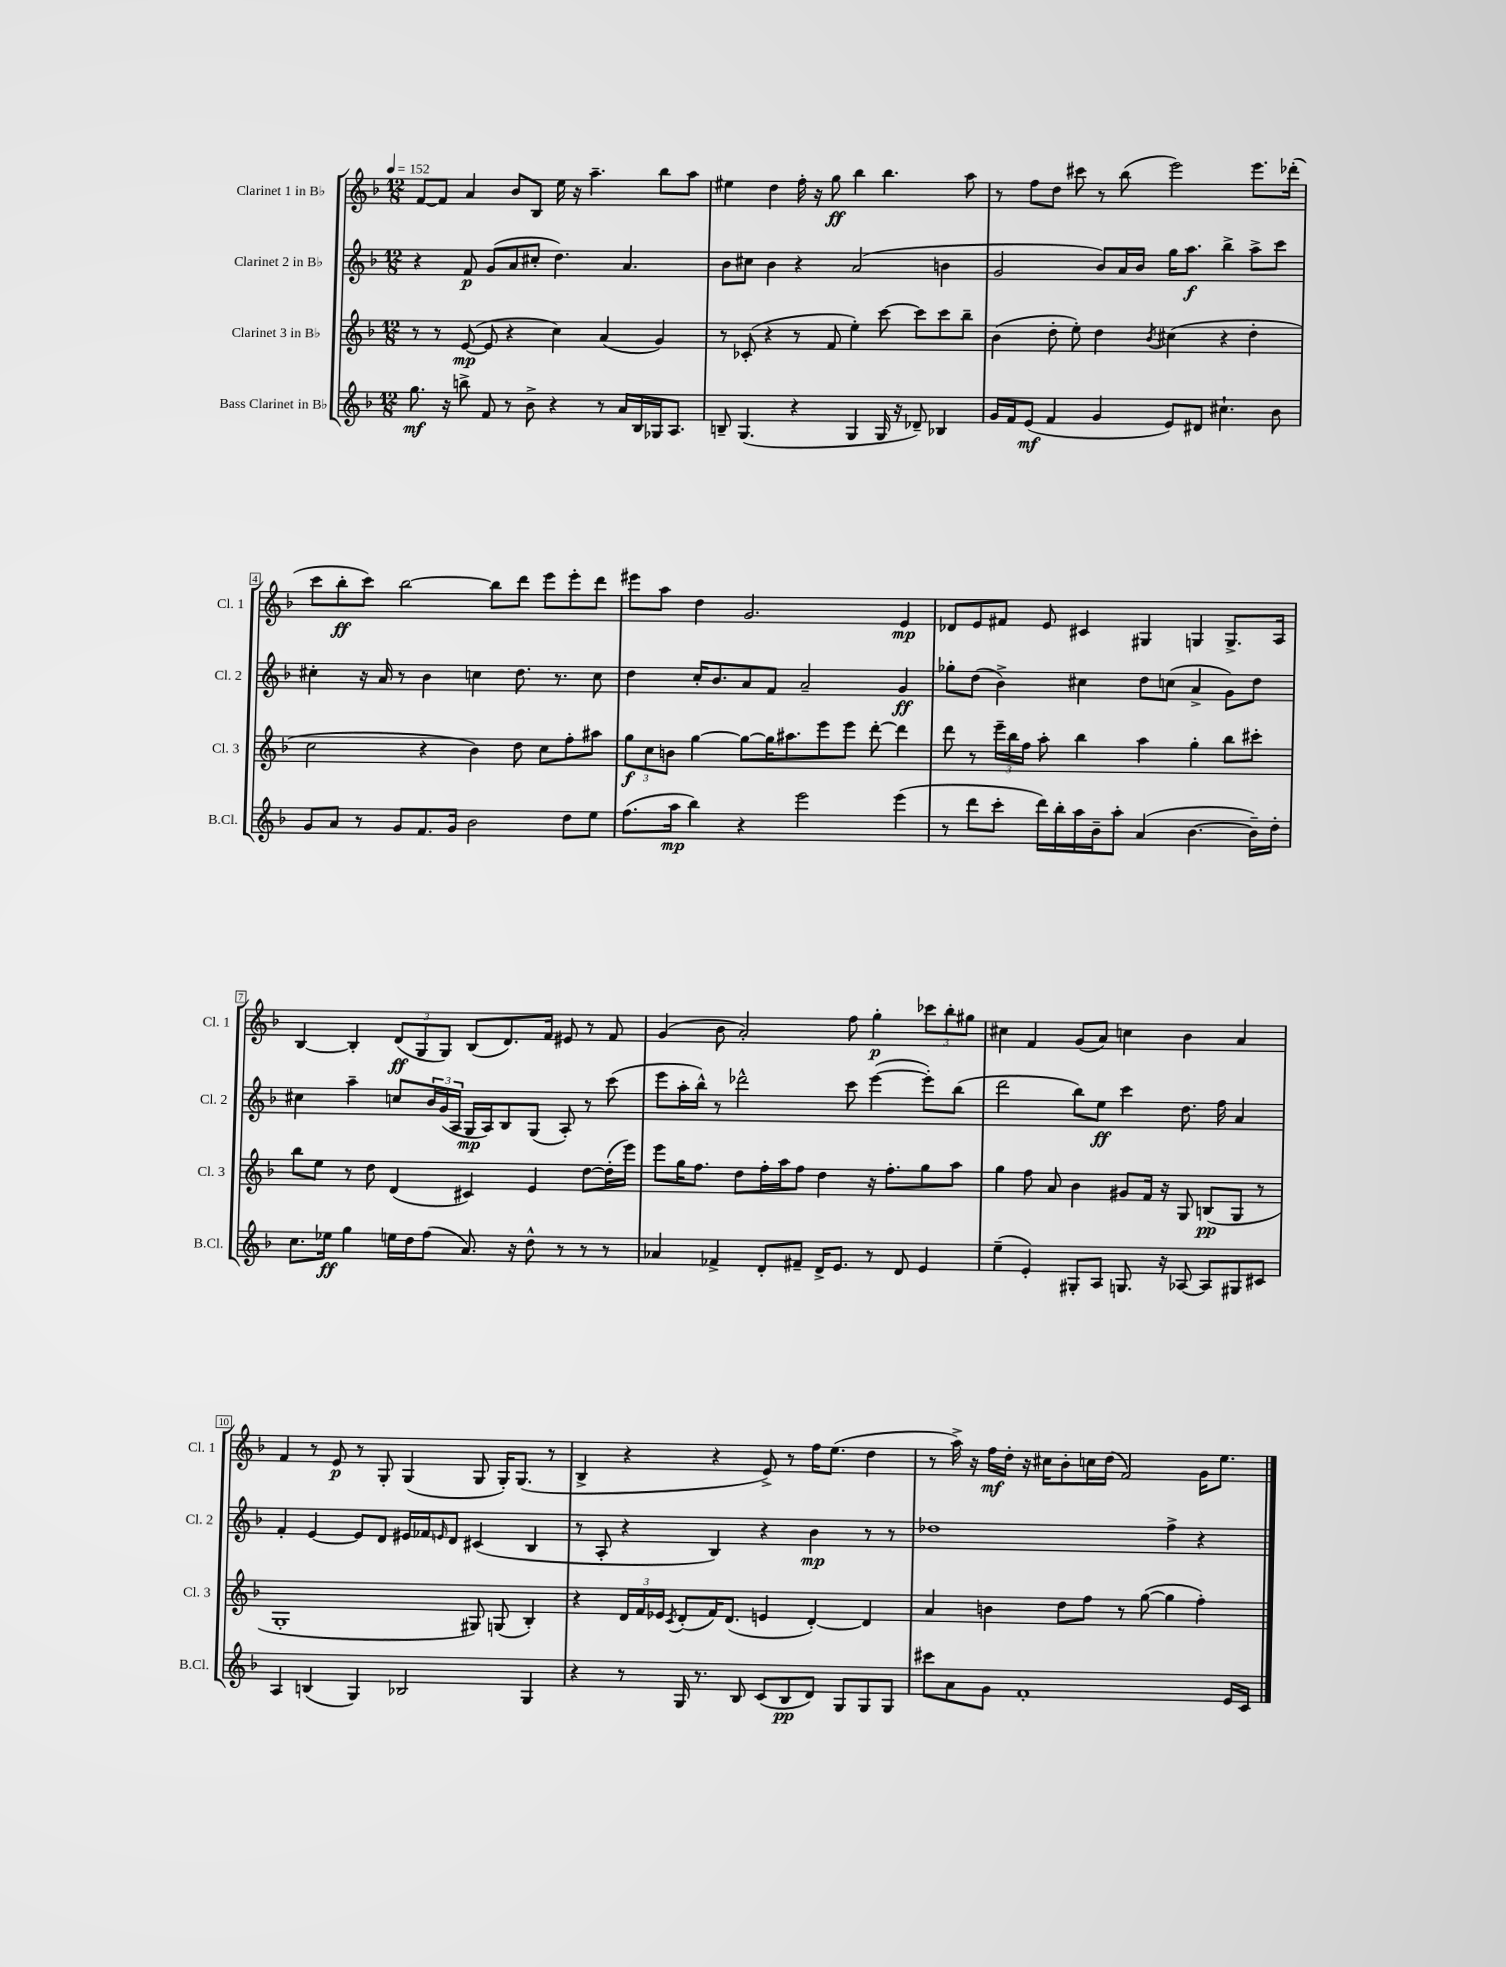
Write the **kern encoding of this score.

**kern	**kern	**kern	**kern
*staff4	*staff3	*staff2	*staff1
*clefG2	*clefG2	*clefG2	*clefG2
*k[b-]	*k[b-]	*k[b-]	*k[b-]
*M12/8	*M12/8	*M12/8	*M12/8
*MM152	*MM152	*MM152	*MM152
8.gg\	8r	4r	[8f/L
.	8r	.	8f/]J
16r	.	.	.
8bb^\	([8e/	8f/	4a/
8f/	8e/]	(8g/L	.
8r	4r	8a/	8b-/L
8b-^\	.	8cc#'/J	8B-/J
4r	4cc\)	4.dd\)	16ee\
.	.	.	16r
.	.	.	4.aa~\
8r	(4a/	.	.
16a/LL	.	4.a/	.
16B-/	.	.	.
16G-/J	4g/)	.	8bb-\L
8.A/J	.	.	.
.	.	.	8aa\J
=	=	=	=
8B~/	8r	8b-\L	4ee#\
(4.G/	(8c-'/	8cc#\J	.
.	4r	4b-\	4dd\
4r	8r	4r	16ff'\
.	.	.	16r
.	8f/	.	8gg\
4G/	4ee'\)	(2a/	4bb-\
16G/	[8ccc\	.	4.bb-\
16r	.	.	.
8d-~/)	8ccc\]L	.	.
4B-/	8ccc\	4b\	.
.	8bb-~\J	.	8aa\
=	=	=	=
16g/LL	(4b-\	2g/	8r
16f/J	.	.	.
(8e/J	.	.	8ff\L
4f/	8dd'\	.	8dd\J
.	8ee'\)	.	8ccc#\
4g/	4dd\	8b-/L)	8r
.	.	16a/L	(8bb-\
.	.	16b-/JJ	.
.	8qb-/	.	.
8e/L)	(4cc#\	16gg\LK	2eee\)
.	.	8.aa\J	.
8d#/J	.	.	.
4.cc#`\	4r	4bb-^\	.
.	4dd'\	8aa^\L	8.eee\L
8b-\	.	8ccc\J	.
.	.	.	(16ddd-'\Jk
=	=	=	=
8g/L	2cc\	4cc#'\	8ccc\L
8a/J	.	.	8bb-'\
8r	.	16r	8ccc\J)
.	.	16a/	.
8g/L	.	8r	[2bb-\
8.f/	4r	4b-\	.
16g/Jk	.	.	.
2b-\	4b-\)	4cc\	.
.	.	.	8bb-\]L
.	8dd\	8.dd\	8ddd\J
.	8cc\L	.	8eee\L
.	.	8.r	.
8dd\L	8ff'\	.	8eee'\
8ee\J	8aa#\J	8cc\	8ddd\J
=	=	=	=
(8.ff\L	12gg\L	4dd\	8eee#\L
.	12cc\	.	.
.	.	.	8aa\J
.	12b\J	.	.
16aa\Jk	.	.	.
4bb-\)	[4gg\	16cc'/LK	4dd\
.	.	8.b-/	.
4r	8gg\_L	8a/	2.g/
.	16gg\]K	8f/J	.
.	8.aa#\	.	.
2eee\	.	2a~/	.
.	8eee\	.	.
.	8eee\J	.	.
.	[8ddd'\	.	.
(4eee\	4ddd\]	4g/	4e/
=	=	=	=
8r	8ddd\	8gg-'\L	8d-/L
8ddd\L	8r	(8dd\J	8e/
8ccc'\J	24eee~\LL	4b-^\)	8f#/J
.	24bb-\	.	.
.	24ff\JJ	.	.
16ddd\LL)	8aa'\	.	8e/
16bb-'\	.	.	.
16aa\	4bb-\	4cc#\	4c#/
16b-~\J	.	.	.
8aa'\J	.	.	.
(4a/	4aa\	8dd\L	4G#/
.	.	(8cc\J	.
[4.b-\	4gg'\	4a^/	4G/
.	8bb-\L	8g\L)	8.G^/L
16b-~\]LL)	8ccc#'\J	8dd\J	.
16dd'\JJ	.	.	16A/Jk
=	=	=	=
8.cc\L	8bb-\L	4cc#\	[4B-/
.	8ee\J	.	.
16ee-\Jk	.	.	.
4gg\	8r	4aa~\	4B-'/]
.	8dd\	.	.
16ee\LL	(4d/	8cc/L	(12d/L
16dd\J	.	.	.
.	.	.	12G/
(8ff\J	.	24b-/L	.
.	.	(24g/	12G/J)
.	.	24A/JJ	.
8.a/)	4c#/)	16G/LL	(8B-/L
.	.	16A/J)	.
.	.	8B-/	8.d/)
16r	.	.	.
8dd^^\	4e/	(8G/J	.
.	.	.	16f/Jk
8r	.	8A'/)	8e#/
8r	[8dd\L	8r	8r
8r	(16dd'\]L	(8ccc\	8f/
.	16eee\JJ)	.	.
=	=	=	=
4a-/	8eee\L	8eee\L	(4g/
.	16gg\K	16aa'\L	.
.	8.ff\J	16bb-^^\JJ)	.
4f-^/	.	8r	8b-\
.	8dd\L	2ddd-^^\	2a'/)
8d'/L	16ff'\L	.	.
.	16aa\J	.	.
8f#~/J	8ff\J	.	.
16d^/LK	4dd\	.	.
8.e/J	.	.	.
.	.	8ccc\	8ff\
8r	16r	([4eee\	4gg'\
.	8.ff'\L	.	.
8d/	.	.	.
4e/	8gg\	8eee'\]L)	12ccc-\L
.	.	.	12bb-'\
.	8aa\J	(8bb-\J	.
.	.	.	12gg#\J
=	=	=	=
(4ee~\	4gg\	2ddd\	4cc#\
4e'/)	8ff\	.	4f/
.	8a/	.	.
8G#'/L	4b-\	8bb-\L)	(8g/L
8A/J	.	8ee\J	8a/J)
8.G/	8g#/L	4ccc\	4cc\
.	16f/Jk	.	.
16r	16r	.	.
[8A-/	8G/	8.dd\	4b-\
8A-/]L	(8B/L	.	.
.	.	16ff\	.
8G#/	8G/J	4a/	4a/
8c#/J	8r	.	.
=	=	=	=
4A/	1G'	4f'/	4f/
(4B/	.	[4e/	8r
.	.	.	8e/
4G/)	.	8e/]L	8r
.	.	8d/J	8G'/
2B-/	.	16e#/LL	(4G/
.	.	16f-/J	.
.	.	16qqe/	.
.	.	8d/J	.
.	8G#/)	(4c#/	8G/
.	(8G/	.	16G'/LK)
.	.	.	(8.G/J
4G/	4B-'/)	4B-/	.
.	.	.	8r
=	=	=	=
4r	4r	8r	4B-^/
.	.	8A'/	.
8r	24d/LL	4r	4r
.	24f/	.	.
.	24e-/JJ	.	.
.	8qc/	.	.
16G/	(8d'/L	.	.
8.r	.	.	.
.	16f/K)	4B-/)	4r
.	(8.d/J	.	.
8B-/	.	.	.
(8c/L	4e/	4r	8e^/)
8B-/	.	.	8r
8d/J)	[4d'/)	4b-\	16ff\LK
.	.	.	(8.ee\J
8G/L	.	.	.
8G/	4d/]	8r	4dd\
8G/J	.	8r	.
=	=	=	=
8ccc#\L	4a/	1dd-	8r
8a\	.	.	16aa^\)
.	.	.	16r
8g\J	4b\	.	16ff\LL
.	.	.	16dd'\JJ
1f'	.	.	16r
.	.	.	16cc#\LK
.	8dd\L	.	8b-'\
.	8ff\J	.	16cc\L
.	.	.	(16dd\JJ
.	8r	.	2f/)
.	([8gg\	.	.
.	4gg\]	4ff^\	.
.	4ff'\)	4r	16g\LK
.	.	.	8.ee\J
16e/LL	.	.	.
16c/JJ	.	.	.
==	==	==	==
*-	*-	*-	*-
